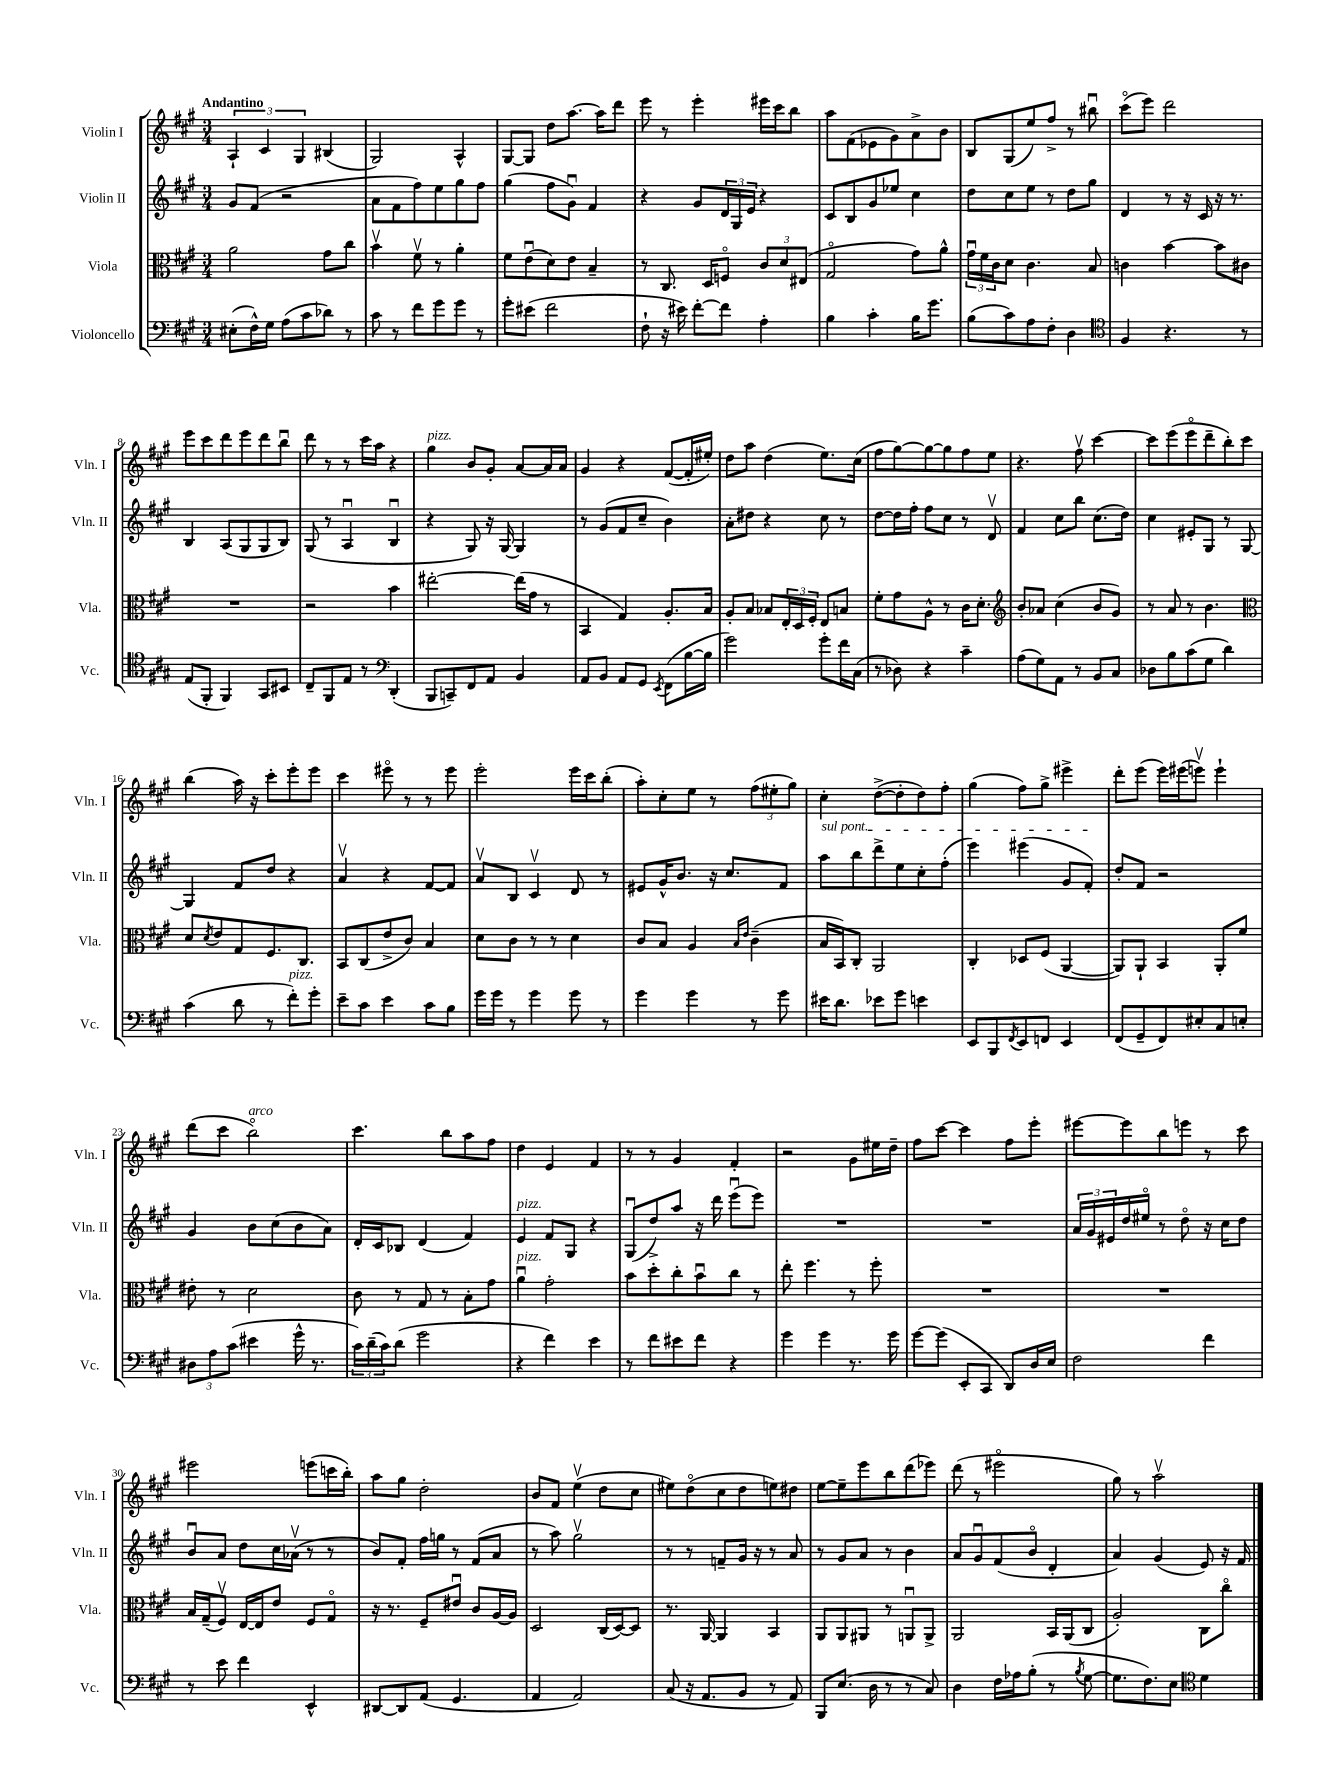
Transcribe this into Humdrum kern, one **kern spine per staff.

**kern	**kern	**kern	**kern
*staff4	*staff3	*staff2	*staff1
*clefF4	*clefC3	*clefG2	*clefG2
*k[f#c#g#]	*k[f#c#g#]	*k[f#c#g#]	*k[f#c#g#]
*M3/4	*M3/4	*M3/4	*M3/4
(8E#'\L	2a\	8g#/L	6A`/
16F#^^\L)	.	(8f#/J	.
.	.	.	6c#/
16G#\JJ	.	.	.
(8A\L	.	2r	.
.	.	.	6G#/
8c#\	.	.	.
8d-\J)	8g#\L	.	(4B#/
8r	8cc#\J	.	.
=	=	=	=
8c#\	4bv\	8a\L	2G#/)
8r	.	8f#\	.
8f#\L	8f#v\	8ff#\)	.
8g#\	8r	8ee\	.
8g#\J	4a'\	8gg#\	4A^^/
8r	.	8ff#\J	.
=	=	=	=
8g#'\L	8f#\L	(4gg#\	[8G#/L
(8e#\J	(8eu\	.	8G#/]J
2f#\	8d\)	8ff#\L	8dd\L
.	8e\J	8g#u\J)	[8.aa\J
.	4B~/	4f#/	.
.	.	.	16aa\]LK
.	.	.	8ddd\J
=	=	=	=
8F#`\	8r	4r	8eee\
16r	8.C#/	.	8r
16e#\)	.	.	.
[8f#'\L	.	8g#/L	4eee'\
.	16D/LK	.	.
8f#\]J	8Fo/J	24d/L	.
.	.	24G#/	.
.	.	24e/JJ	.
4A'\	12c#/L	4r	16eee#\LL
.	.	.	16ccc#\J
.	12d/	.	.
.	.	.	8bb\J
.	(12E#/J	.	.
=	=	=	=
4B\	2G#o/	8c#/L	8aa\L
.	.	8B/	(8f#\
4c#'\	.	8g#/	8e-\
.	.	8ee-/J	8g#\)
16B\LK	8g#\L)	4cc#\	8a^\
8.g#\J	.	.	.
.	8a^^\J	.	8b\J
=	=	=	=
(8B\L	24g#u\LL	8dd\L	8B/L
.	24f#\	.	.
.	24c#\J	.	.
8c#\)	8d\J	8cc#\	(8G#/
8A\	4.c#\	8ee\J	8ee/)
8F#'\J	.	8r	8ff#^/J
4D\	.	8dd\L	8r
.	8B/	8gg#\J	8bb#u\
=	=	=	=
*clefC4	*	*	*
4F#/	4c\	4d/	(8ccc#o\L
.	.	.	8eee\J)
4.r	[4b\	8r	2ddd\
.	.	16r	.
.	.	16c#/	.
.	8b\]L	16r	.
.	.	8.r	.
8r	8c#\J	.	.
=	=	=	=
(8E/L	2.r	4B/	8eee\L
8FF#'/J	.	.	8ccc#\
4FF#/)	.	(8A/L	8ddd\
.	.	8G#/	8eee\
8GG#/L	.	8G#/	8ddd\
8BB#/J	.	8B/J)	8bbu\J
=	=	=	=
8C#~/L	2r	(8G#/	8ddd\
8FF#/	.	8r	8r
8E/J	.	4Au/	8r
8r	.	.	16ccc#\LL
.	.	.	16aa\JJ
*clefF4	*	*	*
(4DD'/	4b\	4Bu/	4r
=	=	=	=
8BBB/L	[2ee#'\	4r	4gg#\
8CC~/)	.	.	.
8FF#/	.	8G#/)	8b/L
8AA/J	.	16r	8g#'/J
.	.	[16G#/	.
4BB/	(16ee#\]LL	4G#/]	[8a/L
.	16g#\JJ	.	.
.	8r	.	16a/]L
.	.	.	16a/JJ
=	=	=	=
8AA/L	4BB/	8r	4g#/
8BB/J	.	(8g#/L	.
8AA/L	4G#/)	8f#/	4r
8GG#/J	.	8cc#~/J	.
8qEE/	.	.	.
(8FF#\L	8.A'/L	4b\)	([8f#/L
[16B\L	.	.	16f#'/]L
16B\]JJ	16B/Jk	.	16ee#'/JJ)
=	=	=	=
2g#\)	8A'/L	8a'\L	8dd\L
.	8B/J	8dd#\J	8aa\J
.	8B-/L	4r	(4dd\
.	24E'/L	.	.
.	24D/	.	.
.	24F#'/JJ	.	.
8g#'\L	8E/L	8cc#\	8.ee\L)
16f#\L	8B/J	8r	.
(16C#\JJ	.	.	(16cc#\Jk
=	=	=	=
8r	8f#'\L	[8dd\L	8ff#\L
8D-\)	8g#\	16dd\]L	[8gg#\)
.	.	16ff#'\JJ	.
4r	8A^^\J	8ff#\L	8gg#\_
.	8r	8cc#\J	8gg#\]
4c#~\	16c#\LK	8r	8ff#\
.	8.d'\J	.	.
.	.	8dv/	8ee\J
=	=	=	=
*	*clefG2	*	*
(8A\L	8b'/L	4f#/	4.r
8G#\)	8a-/J	.	.
8AA\J	(4cc#\	8cc#\L	.
8r	.	8bb\J	8ff#v\
8BB/L	8b/L	(8.cc#\L	[4ccc#\
8C#/J	8g#/J)	.	.
.	.	16dd\Jk)	.
=	=	=	=
8D-\L	8r	4cc#\	8ccc#\]L
8B\	8a/	.	(8eee\
(8c#\	8r	8e#'/L	8eeeo\
8G#\J	4.b\	8G#/J	8ddd~\
4d\)	.	8r	8bb'\)
.	.	[8G#/	8ccc#\J
=	=	=	=
*	*clefC3	*	*
(4c#\	8d/L	4G#/]	(4bb\
.	8qd/	.	.
.	8e/	.	.
8d\	8G#/	8f#/L	16aa\)
.	.	.	16r
8r	8.F#/	8dd/J	8ccc#'\L
8f#'\L)	.	4r	8eee'\
.	8.C#/J	.	.
8g#'\J	.	.	8eee\J
=	=	=	=
8e~\L	8BB/L	4av/	4ccc#\
8c#\J	(8C#/	.	.
4e\	8e^/	4r	8eee#o\
.	8c#/J)	.	8r
8c#\L	4B/	[8f#/L	8r
8B\J	.	8f#/]J	8eee#\
=	=	=	=
16g#\LL	8d\L	8av/L	2eee'\
16g#\JJ	.	.	.
8r	8c#\J	8B/J	.
4g#\	8r	4c#v/	.
.	8r	.	.
8g#\	4d\	8d/	16eee\LL
.	.	.	16ccc#\J
8r	.	8r	(8bb'\J
=	=	=	=
4g#\	8c#/L	8e#/L	8aa'\L)
.	8B/J	16g#^^/K	8cc#'\
.	.	8.b/J	.
4g#\	4A/	.	8ee\J
.	.	16r	8r
.	.	8.cc#/L	.
.	16qqB/LL	.	.
.	16qqe/JJ	.	.
8r	(4c#~\	.	(12ff#\L
.	.	.	12ee#'\
8g#\	.	8f#/J	.
.	.	.	12gg#\J)
=	=	=	=
16e#\LK	16B/LL	8aa\L	4cc#'\
8.d\J	16BB/J)	.	.
.	8C#'/J	8bb\	.
8e-\L	2AA/	8ddd^\	([8dd^\L
8g#\J	.	8ee\	8dd'\]
4e\	.	8cc#'\	8dd\)
.	.	(8ff#'\J	8ff#'\J
=	=	=	=
8EE/L	4C#'/	4eee\)	(4gg#\
8BBB/	.	.	.
8qFF#/	.	.	.
8EE/	8D-/L	(4eee#\	8ff#\L)
8FF/J	(8F#/J	.	8gg#^\J
4EE/	[4AA/	8g#/L	4eee#^\
.	.	8f#'/J)	.
=	=	=	=
(8FF#/L	8AA/]L)	8dd'/L	8ddd'\L
8GG#~/	8AA`/J	8f#/J	(8eee\J
8FF#/)	4BB/	2r	16eee\LL)
.	.	.	(16eee#\J
8E#'/	.	.	8eeev\J)
8C#/	8AA'/L	.	4eee`\
8E'/J	8f#/J	.	.
=	=	=	=
12D#\L	8e#'\	4g#/	(8ddd\L
12A\	.	.	.
.	8r	.	8ccc#\J
(12c#\J	.	.	.
4e#\	2d\	8b\L	2bbo\)
.	.	(8cc#\	.
16g#^^\	.	8b\	.
8.r	.	.	.
.	.	8a\J)	.
=	=	=	=
24c#\LL)	8c#\	16d'/LL	4.ccc#\
(24d~\	.	.	.
.	.	16c#/J	.
24c#\J)	.	.	.
(8d\J	8r	8B-/J	.
2g#\	8G#/	(4d/	.
.	8r	.	8bb\L
.	8B'\L	4f#/)	8aa\
.	8g#\J	.	8ff#\J
=	=	=	=
4r	4au\	4e/	4dd\
4f#\)	2g#'\	8f#/L	4e/
.	.	8G#/J	.
4e\	.	4r	4f#/
=	=	=	=
8r	8b\L	(8G#u/L	8r
8f#\L	8dd'\	8dd^/)	8r
8e#\	8cc#'\	8aa/J	4g#/
8f#\J	8bu\	16r	.
.	.	16ddd\	.
4r	8cc#\J	(8eeeu\L	4f#'/
.	8r	8eee\J)	.
=	=	=	=
4g#\	8ee'\	2.r	2r
.	4.ff#\	.	.
4g#\	.	.	.
8.r	8r	.	8g#\L
.	8ff#'\	.	16ee#\L
16g#\	.	.	16dd~\JJ
=	=	=	=
[8g#\L	2.r	2.r	8ff#\L
(8g#\]J	.	.	[8ccc#\J
8EE'/L	.	.	4ccc#\]
8CC#/J	.	.	.
8DD/L)	.	.	8ff#\L
16D/L	.	.	8eee'\J
16E/JJ	.	.	.
=	=	=	=
2F#\	2.r	24a/LL	[8eee#\L
.	.	24g#/	.
.	.	24e#/	.
.	.	16dd/	8eee#\]
.	.	16ee#o/JJ	.
.	.	8r	8bb\
.	.	8ddo\	8eee\J
4f#\	.	16r	8r
.	.	16cc#\LK	.
.	.	8dd\J	8ccc#\
=	=	=	=
8r	16B/LL	8bu/L	2eee#\
.	(16G#~/J	.	.
8e\	8F#v/J)	8a/J	.
4f#\	[16E/LL	8dd\L	.
.	16E/]J	.	.
.	8e/J	16cc#\L	.
.	.	(16a-v\JJ	.
4EE^^/	8F#/L	8r	(8eee\L
.	8G#o/J	8r	16ccc\L
.	.	.	16bb'\JJ)
=	=	=	=
[8DD#/L	16r	8b/L)	8aa\L
.	8.r	.	.
8DD#/]	.	8f#'/J	8gg#\J
(8AA/J	8F#~/L	16ff#\LL	2dd'\
.	.	16gg\JJ	.
4.GG#/	8e#u/J	8r	.
.	8c#/L	(8f#/L	.
.	[16A/L	8a/J	.
.	16A/]JJ	.	.
=	=	=	=
4AA/	2D/	8r	8b/L
.	.	8aa\)	8f#/J
2AA/)	.	2gg#v\	(4eev\
.	(16C#/LL	.	8dd\L
.	[16D/J)	.	.
.	8D/]J	.	8cc#\J
=	=	=	=
(8C#/	8.r	8r	8ee#\L)
16r	.	8r	(8ddo\
8.AA/L	[16AA/	.	.
.	4AA/]	8f~/L	8cc#\
8BB/J	.	16g#/Jk	8dd\
.	.	16r	.
8r	4BB/	8r	8ee\)
8AA/)	.	8a/	8dd#\J
=	=	=	=
8BBB/L	8AA/L	8r	[8ee\L
(8.E/J	8AA/	8g#/L	8ee~\]
.	8AA#/J	8a/J	8eee\
16D\	.	.	.
8r	8r	8r	8bb\
8r	8AAu/L	4b\	(8ddd\
8C#/)	8AA^/J	.	8eee-\J)
=	=	=	=
4D\	2AA/	8a/L	(8ddd\
.	.	8g#u/	8r
16F#\LL	.	(8f#/	2eee#o\
16A-\J	.	.	.
(8B'\J	.	8bo/J	.
8r	16BB/LL	4d'/	.
.	(16AA/J	.	.
8qB/	.	.	.
[8G#\	8C#/J	.	.
=	=	=	=
8.G#\]L	2A'/)	4a/)	8gg#\)
.	.	.	8r
8.F#\)	.	.	.
.	.	(4g#/	2aav\
8E\J	.	.	.
*clefC4	*	*	*
4d\	8C#\L	8e/)	.
.	8cc#o\J	16r	.
.	.	16f#/	.
==	==	==	==
*-	*-	*-	*-
